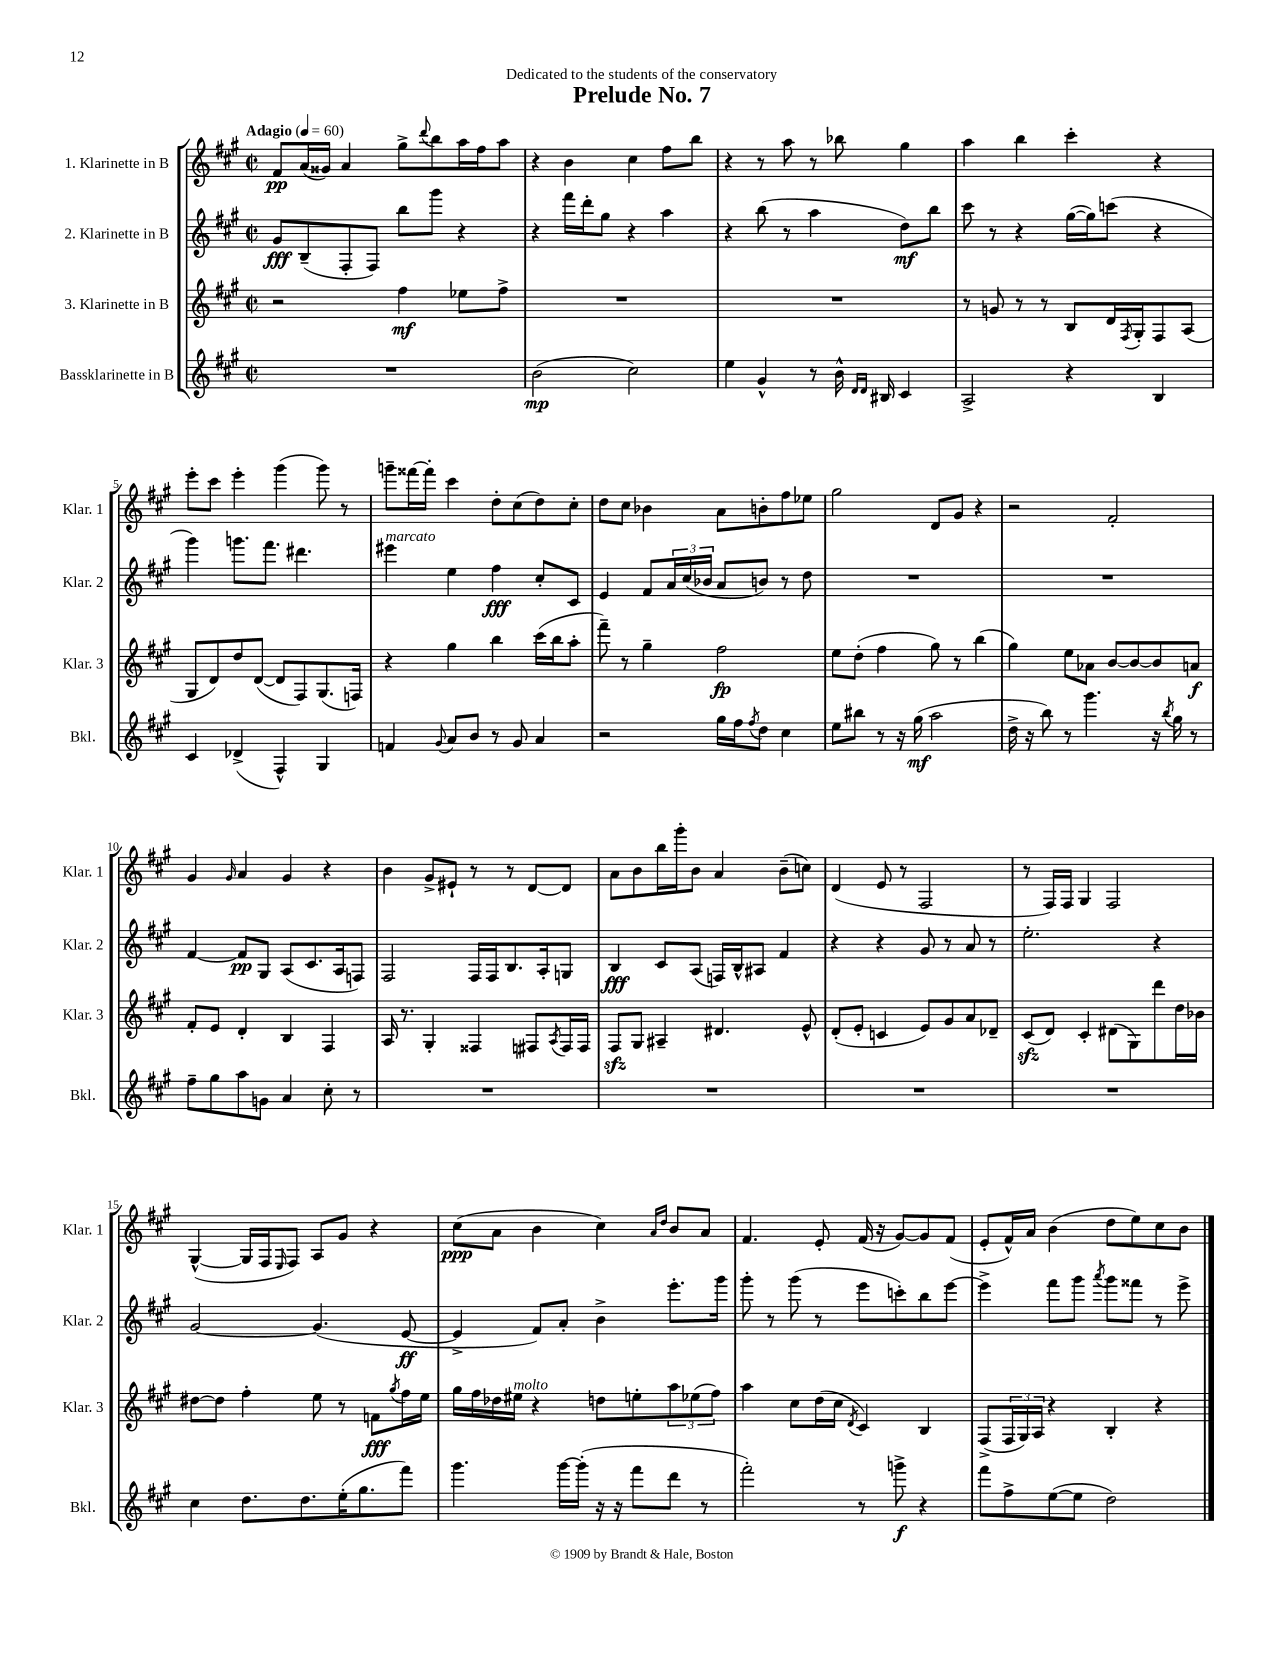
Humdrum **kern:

**kern	**kern	**kern	**kern
*staff4	*staff3	*staff2	*staff1
*clefG2	*clefG2	*clefG2	*clefG2
*k[f#c#g#]	*k[f#c#g#]	*k[f#c#g#]	*k[f#c#g#]
*M2/2	*M2/2	*M2/2	*M2/2
*met(c|)	*met(c|)	*met(c|)	*met(c|)
*MM60	*MM60	*MM60	*MM60
1r	2r	8g#	8f#
.	.	(8B~	(16a
.	.	.	16g##)
.	.	8F#'	4a
.	.	8F#)	.
.	4ff#	8bb	8gg#^
.	.	.	8qqddd
.	.	8ggg#	8bb
.	8ee-	4r	16aa
.	.	.	16ff#
.	8ff#^	.	8aa
=	=	=	=
(2b	1r	4r	4r
.	.	16fff#	4b
.	.	16ddd'	.
.	.	8gg#	.
2cc#)	.	4r	4cc#
.	.	4aa	8ff#
.	.	.	8bb
=	=	=	=
4ee	1r	4r	4r
4g#^^	.	(8bb	8r
.	.	8r	8aa
8r	.	4aa	8r
16b^^	.	.	8bb-
16qqd	.	.	.
16qqd	.	.	.
16B#	.	.	.
4c#	.	8dd)	4gg#
.	.	8bb	.
=	=	=	=
2A^	8r	8ccc#	4aa
.	8g	8r	.
.	8r	4r	4bb
.	8r	.	.
4r	8B	([16gg#	4ccc#'
.	.	16gg#])	.
.	16d	(8ccc	.
.	8qF#	.	.
.	16G#'	.	.
4B	8F#	4r	4r
.	(8A	.	.
=	=	=	=
4c#	8G#	4ggg#)	8eee'
.	8d)	.	8ccc#
(4d-^	8dd	8.ggg	4eee'
.	([8d	.	.
.	.	8.fff#	.
4F#^^)	8d]	.	(4ggg#
.	8F#)	4.ddd#	.
4G#	(8.G#	.	8ggg#)
.	.	.	8r
.	16F)	.	.
=	=	=	=
4f	4r	4eee#	8ggg~
.	.	.	[16fff##
.	.	.	16fff##']
8qqg#	.	.	.
8a	4gg#	4ee	4ccc#
8b	.	.	.
8r	4bb	4ff#	8dd'
8g#	.	.	(8cc#
4a	(16ccc#	8cc#'	8dd)
.	16bb	.	.
.	8aa'	8c#	8cc#'
=	=	=	=
2r	8fff#~)	4e	8dd
.	8r	.	8cc#
.	4gg#~	8f#	4b-
.	.	24a	.
.	.	(24cc#	.
.	.	24b-	.
16gg#	2ff#	8a	8a
16ff#	.	.	.
8qff#	.	.	.
8dd	.	8b)	8b'
4cc#	.	8r	8ff#
.	.	8dd	8ee-
=	=	=	=
8ee	8ee	1r	2gg#
8bb#	(8dd'	.	.
8r	4ff#	.	.
16r	.	.	.
(16gg#	.	.	.
2aa	8gg#)	.	8d
.	8r	.	8g#
.	(4bb	.	4r
=	=	=	=
16dd^	4gg#)	1r	2r
16r	.	.	.
8bb)	.	.	.
8r	8ee	.	.
4.ggg#	8a-	.	.
.	[8b	.	2f#'
.	8b_	.	.
16r	8b]	.	.
8qbb	.	.	.
16gg#	.	.	.
8r	8a	.	.
=	=	=	=
8ff#~	8f#'	[4f#	4g#
8gg#	8e	.	.
.	.	.	16qqg#
8aa	4d'	8f#]	4a
8g	.	8G#	.
4a	4B	(8A	4g#
.	.	8.c#	.
8cc#'	4F#	.	4r
.	.	16A	.
8r	.	8F)	.
=	=	=	=
1r	16A	2F#	4b
.	8.r	.	.
.	4G#'	.	8g#^
.	.	.	8e#`
.	4F##	16F#	8r
.	.	16F#	.
.	.	8.B	8r
.	8F#	.	[8d
.	.	16A'	.
.	8qA	.	.
.	16F#	8G	8d]
.	16F#	.	.
=	=	=	=
1r	8F#	4B	8a
.	8G#	.	8b
.	4A#~	8c#	16bb
.	.	.	16ggg#'
.	.	(8A	8b
.	4.d#	16F)	4a
.	.	16B^^	.
.	.	8A#	.
.	.	4f#	(8b~
.	8e^^	.	8cc)
=	=	=	=
1r	(8d'	4r	(4d
.	8e'	.	.
.	4c	4r	8e
.	.	.	8r
.	8e)	8g#	2F#
.	8g#	8r	.
.	8a	8a	.
.	8d-~	8r	.
=	=	=	=
1r	(8c#	2.ee'	8r
.	8d)	.	16F#)
.	.	.	16F#
.	4c#'	.	4G#
.	(8d#	.	2F#
.	8G#)	.	.
.	8ddd	4r	.
.	16dd	.	.
.	16b-	.	.
=	=	=	=
4cc#	[8dd#	[2g#	([4G#^^
.	8dd#]	.	.
8.dd	4ff#'	.	16G#]
.	.	.	16F#
.	.	.	16qqE
.	.	.	8F#)
8.dd	.	.	.
.	8ee	(4.g#]	8A
(16ee'	8r	.	8g#
8.gg#	.	.	.
.	8f	.	4r
.	8qgg#	.	.
8fff#)	16ff#	[8e	.
.	16ee	.	.
=	=	=	=
4.ggg#	16gg#	4e^]	(8cc#
.	16ff#	.	.
.	16dd-	.	8a
.	16ee#	.	.
.	4r	8f#)	4b
[16ggg#	.	8a'	.
(16ggg#']	.	.	.
16r	8dd	4b^	4cc#)
16r	.	.	.
8fff#	8ee'	.	.
.	.	.	16qqa
.	.	.	16qqdd
8ddd	12aa	8.eee'	8b
.	(12ee-	.	.
8r	.	.	8a
.	12ff#)	.	.
.	.	16ggg#	.
=	=	=	=
2fff#')	4aa	8ggg#'	4.f#
.	.	8r	.
.	8cc#	(8ggg#	.
.	(16dd	8r	8e'
.	16cc#	.	.
.	8qd	.	.
8r	4c#)	8eee	(16f#
.	.	.	16r
8ggg^	.	8ccc')	[8g#)
4r	4B	8bb	8g#]
.	.	[8eee	(8f#
=	=	=	=
8fff#	(8F#^	4eee^]	8e'
8ff#^	24F#	.	16f#^^)
.	24G#)	.	.
.	.	.	16a
.	24A	.	.
([8ee	4r	8fff#	(4b
8ee]	.	8ggg#	.
.	.	8qaaa	.
2dd)	4B'	8ggg#	8dd
.	.	8fff##	8ee)
.	4r	8r	8cc#
.	.	8eee^	8b
==	==	==	==
*-	*-	*-	*-
